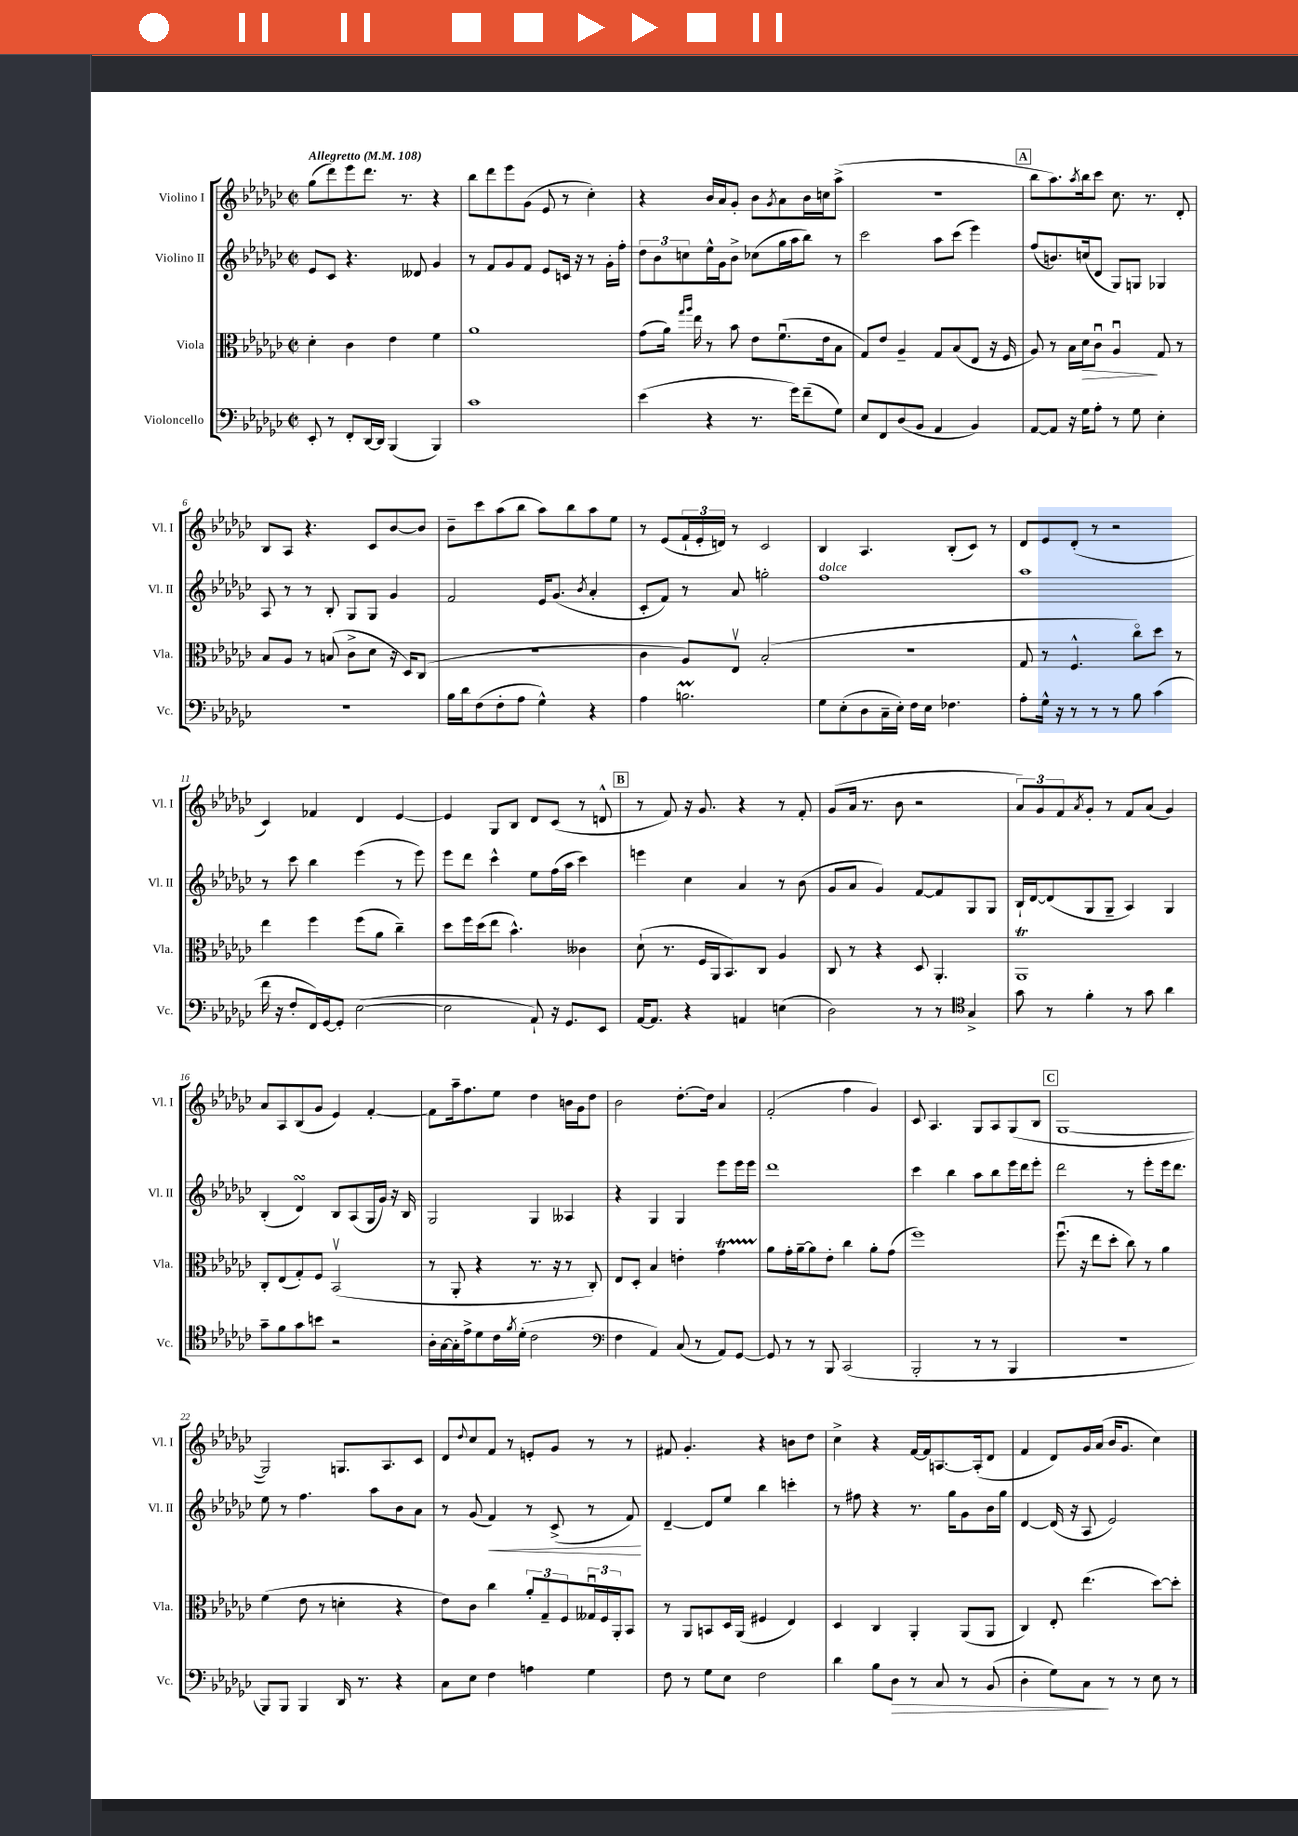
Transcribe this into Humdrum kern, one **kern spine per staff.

**kern	**kern	**kern	**kern
*staff4	*staff3	*staff2	*staff1
*clefF4	*clefC3	*clefG2	*clefG2
*k[b-e-a-d-g-c-]	*k[b-e-a-d-g-c-]	*k[b-e-a-d-g-c-]	*k[b-e-a-d-g-c-]
*M2/2	*M2/2	*M2/2	*M2/2
*met(c|)	*met(c|)	*met(c|)	*met(c|)
*MM108	*MM108	*MM108	*MM108
8EE-'/	4d-'\	8e-/L	(8gg-\L
8r	.	8c-/J	8ddd-\)
8FF'/L	4c-\	4.r	8eee-\
[16DD-/L	.	.	8.ddd-\J
16DD-/]JJ	.	.	.
(4BBB-/	4e-\	.	.
.	.	.	8.r
.	.	8d--/	.
4BBB-/)	4f\	4g-/	4r
=	=	=	=
1c-	1a-	8r	8bb-\L
.	.	8f/L	8ddd-\
.	.	8g-/	8eee-\
.	.	8f/J	(8g-\J
.	.	8e-/L	8e-/
.	.	16c/Jk	8r
.	.	16r	.
.	.	8r	4cc-'\)
.	.	16g-'\LL	.
.	.	16ff'\JJ	.
=	=	=	=
(4e-\	(8g-\L	12dd-\L	4r
.	.	12b-\	.
.	16a-\Jk)	.	.
.	.	12cc\	.
.	16qqgg-/LL	.	.
.	16qqaa-/JJ	.	.
.	16ee-\	.	.
4r	8r	16ee-^^\L	16b-/LL
.	.	16g-\J	16a-/J
.	8b-\	8b-^\J	8g-'/J
8.r	8e-\L	(8cc-\L	8b-\L
.	.	.	8qg-/
.	(8.fu\	16gg-\L	8a-\
16g-\LK)	.	16aa-\J	.
(8f~\	.	8bb-\J)	16b-\L
.	16e-\k	.	16cc\J
8G-\J)	8B-\J	8r	(8aa-^\J
=	=	=	=
8E-/L	8G-/L)	2ccc-\	1r
8FF/	8e-/J	.	.
(8D-/	4A-~/	.	.
8BB-/J	.	.	.
4AA-/	8G-/L	8aa-\L	.
.	(8B-/	(8ccc-\J	.
4BB-/)	8E-/J	4eee-\)	.
.	16r	.	.
.	16F/	.	.
=	=	=	=
[8AA-/L	8A-/)	(8ff/L	8bb-\L
8AA-/]J	8r	8.b/)	8.aa-\)
16r	16B-\LL	.	.
.	.	.	8qaa-/
16G-\LK	16d-\J	(16cc/k	16bb-\k
8A-'\J	8c-u\J	8d-/J	8ccc-\J
8r	4A-u/	8G-/L)	8.cc-\
8G-\	.	8G/J	.
.	.	.	8.r
4E-'\	8G-/	4G-/	.
.	8r	.	8d-'/
=	=	=	=
1r	8B-/L	8A-/	8B-/L
.	8A-/J	8r	8A-/J
.	8r	8r	4.r
.	(8B/	8B-'/	.
.	8c-^\L	8G-/L	.
.	8d-\J	8G-/J	8c-/L
.	16r	4g-/	[8b-/
.	16D-/LK)	.	.
.	(8C-/J	.	8b-/]J
=	=	=	=
16B-\LL	1r	2f/	8b-~\L
16d-\J	.	.	.
(8F\	.	.	8ccc-\
8F'\	.	.	(8aa-\
8A-\J	.	.	8bb-\J
4G-^^\)	.	16e-/LK	8aa-\L)
.	.	(8.g-/J	.
.	.	.	8bb-\
.	.	8qb-/	.
4r	.	4a-'/	8aa-\
.	.	.	8ee-\J
=	=	=	=
4A-\	4c-\	8c-'/L	8r
.	.	8f/J)	(8e-/L
2.B\	8A-/L)	8r	24f`/L
.	.	.	24e-'/
.	.	.	24d/JJ)
.	8E-v/J	8a-/	8r
.	(2B-'/	2gg'\	2c-/
=	=	=	=
8G-\L	1r	1ff	4B-/
(8E-'\	.	.	.
8D-\	.	.	4.A-/
16C-~\L	.	.	.
16E-'\JJ)	.	.	.
16F\LL	.	.	.
16E-\JJ	.	.	.
4.F-\	.	.	(8B-'/L
.	.	.	8c-/J)
.	.	.	8r
=	=	=	=
8A-'\L	8G-/	1aa-	8d-/L
16G-^^\Jk	8r	.	8e-/
16r	.	.	.
8r	4.F^^/	.	(8d-'/J
8r	.	.	8r
8r	.	.	2r
8B-\	8cc-o\L)	.	.
(4c-\	8dd-\J	.	.
.	8r	.	.
=	=	=	=
16f\	4ee-\	8r	4c-/)
16r	.	.	.
8F'/L	.	8ccc-\	.
16FF/L)	4ff\	4bb-\	4f-/
[16GG-/J	.	.	.
8GG-'/]J	.	.	.
([2E-\	(8ff\L	(4eee-\	4d-/
.	8a-\J	.	.
.	4cc-~\)	8r	[4e-/
.	.	8eee-\)	.
=	=	=	=
2E-\]	8dd-\L	8eee-\L	4e-/]
.	16ff\L	8ddd-\J	.
.	(16dd-\J	.	.
.	8ee-\J	4ccc-^^\	8G-/L
.	4.b-^^\)	.	8B-/J
8AA-`/)	.	8ee-\L	8d-/L
16r	.	(16ff\L	(8c-/J
8.GG-/L	.	16aa-\JJ	.
.	4c--\	4ccc-\)	8r
8EE-/J	.	.	8d^^/
=	=	=	=
[16AA-/LK	(8d-`\	4eee\	8r
8.AA-/]J	.	.	.
.	8.r	.	8f/)
4r	.	4cc-\	16r
.	16F/LL	.	8.g-/
.	16AA-/J	.	.
.	8.BB-/)	.	.
4AA/	.	4a-/	4r
.	8C-/J	.	.
(4E\	4A-/	8r	8r
.	.	(8b-\	8f'/
=	=	=	=
2D-\)	8C-/	8g-/L	(8g-/L
.	8r	8a-/J	16a-/Jk
.	.	.	8.r
.	4r	4g-/)	.
.	.	.	8b-\
8r	8D-/	[8f/L	2r
8r	4.AA-'/	8f/]	.
*clefC4	*	*	*
4G-^/	.	8G-/	.
.	.	8G-/J	.
=	=	=	=
8g-\	1AA-	16B-`/LL	12a-/L)
.	.	[16d-/J	.
.	.	.	12g-/
8r	.	(8d-/]	.
.	.	.	12f/
.	.	.	8qa-/
4f'\	.	8G-/	8g-'/J
.	.	8G-~/J	8r
8r	.	4A-/)	8f/L
8g-\	.	.	(8a-/J
4a-\	.	4G-/	4g-/)
=	=	=	=
8g-~\L	8C-'/L	(4B-'/	8a-/L
8f\	(8E-/	.	8A-/
8g-\	8G-'/)	4d-/)	(8B-/
8b\J	8F/J	.	8g-/J
2r	(2BB-v/	8B-/L	4e-/)
.	.	(8A-/	.
.	.	16G-/L	[4f'/
.	.	16g-/JJ)	.
.	.	16r	.
.	.	16B-/	.
=	=	=	=
16A-'\LL	8r	2G-/	8f\]L
[16G-\	.	.	.
16G-'\]	8AA-'/	.	16aa-~\k
16e-^\J	.	.	8.ff\
8d-\	4r	.	.
16c-\L	.	.	8ee-\J
8qf/	.	.	.
(16d-'\JJ	.	.	.
2c-\	8.r	4G-/	4dd-\
.	16r	.	.
.	8r	4A--/	16b\LL
.	.	.	16g-\J
.	8C-'/)	.	8dd-\J
=	=	=	=
*clefF4	*	*	*
4F\	8E-/L	4r	2b-\
.	8D-'/J	.	.
4AA-/)	4B-/	4G-/	.
(8C-/	4e'\	4G-/	[8.dd-'\L
8r	.	.	.
.	.	.	16dd-\]Jk
8AA-/L)	4g-\	8eee-\L	4a-/
[8GG-/J	.	16eee-\L	.
.	.	16eee-\JJ	.
=	=	=	=
8GG-/]	8a-\L	1ddd-	(2f'/
8r	16g-'\L	.	.
.	[16a-~\J	.	.
8r	8a-\]	.	.
8BBB-/	8e-'\J	.	.
(2CC-/	4cc-\	.	4ff\
.	8a-'\L	.	4g-/)
.	(8g-\J	.	.
=	=	=	=
2BBB-'/	1ff)	4ccc-\	8c-/
.	.	.	4.A-/
.	.	4bb-\	.
8r	.	8aa-\L	8G-/L
8r	.	8bb-\	8A-/
4BBB-/	.	16eee-\L	(8G-/
.	.	16ddd-\J	.
.	.	8eee-'\J	8B-/J
=	=	=	=
1r	(8.ffu\	2ddd-\	[1G-
.	16r	.	.
.	8ee-\L	.	.
.	8dd-'\J	.	.
.	8cc-\)	8r	.
.	8r	8eee-'\L	.
.	4a-\	16eee-\k	.
.	.	8.ddd-\J	.
=	=	=	=
8BBB-/L)	(4f\	8ee-\	2G-/])
8BBB-/J	.	8r	.
4BBB-/	8e-\	4.ff\	.
.	8r	.	.
16DD-/	4d'\	.	8.G/L
8.r	.	.	.
.	.	8aa-\L	.
.	.	.	8.A-/
4r	4r	8b-\	.
.	.	8a-\J	8c-/J
=	=	=	=
8C-\L	8e-\L)	8r	8d-/L
.	.	.	8qqdd-/
8E-\J	8c-\J	(8g-/	8cc-/
4F\	4cc-\	4f/)	8f/J
.	.	.	8r
4A\	12a-'/L	8r	8e'/L
.	12G-~/	.	.
.	.	(8c-^/	8g-/J
.	12F/	.	.
4G-\	24G--u/L	8r	8r
.	24F/	.	.
.	24AA-'/J	.	.
.	8BB-/J	8f/)	8r
=	=	=	=
8F\	8r	[4d-~/	8f#/
8r	8AA-/L	.	4.g-'/
8G-\L	8BB/	8d-/]L	.
8E-\J	16D-/L	8ee-/J	.
.	(16AA-/JJ	.	.
2F\	4F#/	4bb-\	4r
.	4E-/)	4ccc'\	8b\L
.	.	.	8dd-\J
=	=	=	=
4d-\	4D-/	8r	4cc-^\
.	.	8ff#\	.
8B-\L	4C-/	4r	4r
8D-\J	.	.	.
8r	4AA-'/	8.r	[16f/LL
.	.	.	16f/]J
8C-/	.	.	[8.A/
.	.	16gg-\LK	.
8r	(8AA-/L	8g-\	.
.	.	.	(16A'/]k
(8BB-/	8AA-/J	16b-\L	8d-/J
.	.	16gg-\JJ	.
=	=	=	=
4D-'\	4C-/)	[4d-/	4f/
8G-\L)	8E-'/	(16d-/]	8d-/L)
.	.	16r	.
8C-\J	(4.ee-\	8A-/	16g-/L
.	.	.	(16a-/JJ
8r	.	2e-/)	16b-/LK
.	.	.	8.g-/J
8r	.	.	.
8E-\	[8dd-\L)	.	4cc-\)
8r	8dd-'\]J	.	.
==	==	==	==
*-	*-	*-	*-
